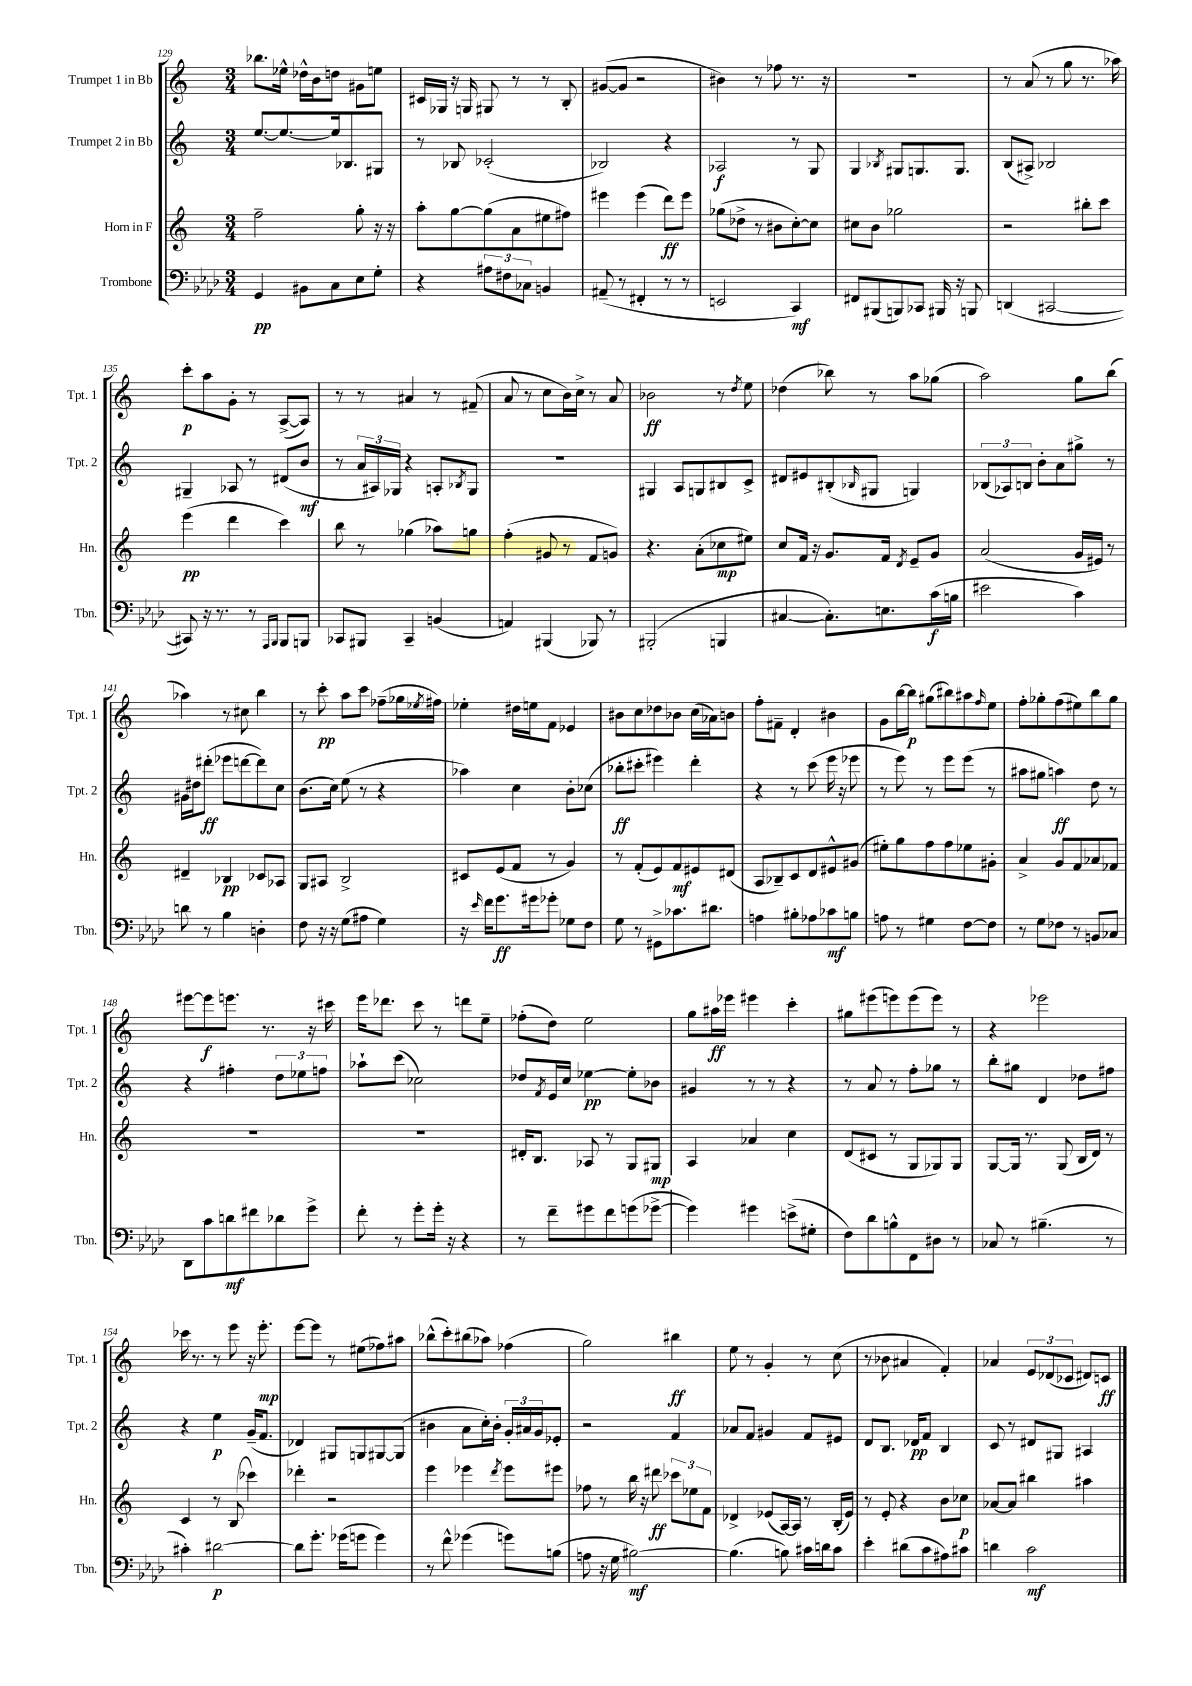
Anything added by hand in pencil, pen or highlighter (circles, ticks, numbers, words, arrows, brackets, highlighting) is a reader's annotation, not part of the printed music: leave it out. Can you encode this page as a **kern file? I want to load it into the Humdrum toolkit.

**kern	**kern	**kern	**kern
*staff4	*staff3	*staff2	*staff1
*clefF4	*clefG2	*clefG2	*clefG2
*k[b-e-a-d-]	*k[]	*k[]	*k[]
*M3/4	*M3/4	*M3/4	*M3/4
4GG	2ff~	[8.ee	8.bb-
.	.	8.ee_	16ee-^^
8BB#	.	.	16dd-^^
.	.	.	16b
8C	.	16ee]	8dd
.	.	8.B-	.
8E-	8gg'	.	8g#
8G'	16r	8G#	8ee
.	16r	.	.
=	=	=	=
4r	8aa'	8r	16c#
.	.	.	16G-
.	[8gg	8B-	16r
.	.	.	16G
12A#	(8gg]	(2c-'	8G#
12F#	.	.	.
.	8a	.	8r
12C-	.	.	.
4BB	8ee#	.	8r
.	8ff#)	.	8B'
=	=	=	=
(8AA#~	4eee#	2B-)	([8g#
8r	.	.	8g#]
4FF#'	(4eee#	.	2r
8r	8ddd)	4r	.
8r	8eee#	.	.
=	=	=	=
2EE	(8gg-	2A-	4b#)
.	8dd-^	.	.
.	8r	.	8r
.	8b#	.	8ff-
4CC)	[8cc')	8r	8.r
.	8cc]	8G	.
.	.	.	16r
=	=	=	=
8FF#	8cc#	4G	2.r
(8BBB#	8b	.	.
.	.	8qB-	.
8BBB)	2gg-	8G#	.
8CC-	.	8.G	.
16BBB#	.	.	.
16r	.	8.G	.
8BBB	.	.	.
=	=	=	=
(4DD	2r	(8B	8r
.	.	8A#^)	(8a
[2CC#	.	2B-	8r
.	.	.	8gg
.	8bb#'	.	8.r
.	8ccc	.	.
.	.	.	16aa-)
=	=	=	=
8CC#])	(4eee	4G#~	8ccc'
16r	.	.	8aa
8.r	.	.	.
.	4ddd	8A-	8g'
8r	.	8r	8r
16qqAAA-	.	.	.
16qqBBB-	.	.	.
8BBB-	4ccc)	(8d#	([8A^
8BBB	.	8b	8A])
=	=	=	=
8CC-	8bb	8r	8r
8BBB#	8r	24a	8r
.	.	24A#)	.
.	.	24G-	.
4CC-~	(4gg-	4r	4a#
(4BB	8aa-)	8A'	8r
.	.	8qB-	.
.	8gg	8G-	(8f#~
=	=	=	=
4AA)	(4ff'	2.r	8a
.	.	.	8r
(4BBB#	8g#	.	8cc
.	8r	.	16b)
.	.	.	16cc^
8BBB-)	8f	.	8r
8r	8g)	.	8a
=	=	=	=
(2BBB#'	4.r	4G#	2b-
.	.	8A	.
.	(8a'	8G	.
4BBB	8cc-	8B#	8r
.	.	.	8qdd
.	8ee#)	8c^	8ee
=	=	=	=
[4C#	8cc	8d#	(4dd-
.	16f	8e#	.
.	16r	.	.
8.C#'])	8.g	(8B#'	8bb-)
.	.	16qqB-	.
.	.	8G#	8r
8.E	16f	.	.
.	8qd	.	.
.	8e~	4G)	8aa
(16c	8g	.	(8gg-
16B	.	.	.
=	=	=	=
2e#	(2a	(12B-	2aa)
.	.	12A-)	.
.	.	12B	.
.	.	8b'	.
.	.	8a	.
4c)	16g	8gg#^	8gg
.	16e#)	.	.
.	8r	8r	(8bb
=	=	=	=
8d	4d#~	16g#	4aa-)
.	.	16dd#	.
8r	.	(8ddd#'	.
4B-	4B-	8eee-	8r
.	.	[8ddd	8cc#
4D'	8c-	8ddd])	4bb
.	8A-	8cc	.
=	=	=	=
8F	8G	(8.b	8r
16r	8A#	.	8ccc'
16r	.	16cc)	.
(8G	2B^	(8ee	8aa
8A#	.	8r	8ccc
4G)	.	4r	(8ff-~
.	.	.	16gg-
.	.	.	8qee-
.	.	.	16ff#)
=	=	=	=
16r	8c#	4aa-)	4ee-'
16qqe-	.	.	.
16f	.	.	.
8.g	(8e	.	.
.	8f	4cc	16dd#
16g#	.	.	16ee
8g-'	8r	.	8f
8G-	4g)	8b'	4e-
8F	.	(8cc-	.
=	=	=	=
8G	8r	8bb-'	8b#
8r	(8f'	8ccc#'	8cc
8GG#^	8e)	4eee#)	8dd-
8.c-	8f	.	8b-
.	8e#	4ddd'	(16cc
8.d#	.	.	16a-)
.	(8d#	.	8b
=	=	=	=
4A	8A	4r	8ff'
.	8B-~)	.	8f#~
8B#'	8c	8r	4d'
8A-	8d	(8ccc	.
8c-	8e#^^	16eee	4b#
.	.	16r	.
8B	(8g#	8eee-	.
=	=	=	=
8A	8ee#')	8r	8g
8r	8gg	8eee)	[16bb
.	.	.	16bb]
4G#	8ff	8r	(8gg#
.	8ff	8eee	8bb#)
[8F	8ee-	(8eee	8aa#
.	.	.	16qqff
8F]	8g#'	8r	8ee
=	=	=	=
8r	4a^	8aa#	8ff'
8G	.	8gg#	8gg-'
8F-	8g	4aa)	(8ff
8r	8f	.	8ee#)
8BB	8a-	8dd	8bb
8C-	8f-	8r	8gg-
=	=	=	=
8DD-	2.r	4r	[8eee#
8c	.	.	8eee#]
8d	.	4ff#'	8.eee
8f#	.	.	.
.	.	.	8.r
8d-	.	12dd	.
.	.	12ee-	.
8g^	.	.	16r
.	.	12ff	.
.	.	.	16ccc#
=	=	=	=
8f'	2.r	8aa-`	16eee
.	.	.	8.ddd-
8r	.	(8ccc	.
8g'	.	2cc-)	8ccc
16g'	.	.	8r
16r	.	.	.
4r	.	.	8ddd
.	.	.	8ee~
=	=	=	=
8r	16d#'	8dd-	(8ff-'
.	8.B	.	.
.	.	8qf	.
8f~	.	16e	8dd)
.	.	16cc	.
8g#	8A-	[4ee-	2ee
8f	8r	.	.
(8g	8G	8ee-']	.
[8g-^	8G#	8b-	.
=	=	=	=
4g-])	4A	4g#	8gg
.	.	.	16aa#
.	.	.	16eee-
4g#	4a-	8r	4eee#
.	.	8r	.
(8e^	4cc	4r	4ccc'
8G#'	.	.	.
=	=	=	=
8F)	(8d	8r	8gg#
8d-	8c#	8a	(8eee#
8B^^	8r	8r	8eee)
8FF	8G	8ff'	(8eee
8D#	8G-)	8gg-	8eee)
8r	8G-	8r	8r
=	=	=	=
8C-	[8G	8bb'	4r
8r	16G]	8gg#	.
.	8.r	.	.
(4.B#~	.	4d	2eee-
.	(8G	.	.
.	16B	8dd-	.
.	16d)	.	.
8r	8r	8ff#	.
=	=	=	=
4c#')	4c	4r	16ccc-
.	.	.	8.r
[2d#	8r	4ee	8r
.	(8B	.	8eee
.	4ccc-)	(16g~	16r
.	.	8.f	8.eee'
=	=	=	=
8d#]	4ddd-'	4d-)	[8eee
8.g'	.	.	8eee]
.	2r	8G#	8r
(16g-	.	.	.
8g	.	8G	(8ee#
4g)	.	[8G#	8ff-)
.	.	(8G#]	8aa#
=	=	=	=
8r	4eee	4b#	(8bb-^^
8f^^	.	.	8ccc')
(4g-	4eee-	8a	(8bb#
.	.	16cc')	8aa-)
.	.	16b#'	.
.	8qddd	.	.
8g)	8eee-	24g'	(4ff-
.	.	24a#	.
.	.	24g	.
(8B	8eee#	8e-'	.
=	=	=	=
8A	8ff-	2r	2gg)
16r	8r	.	.
16G	.	.	.
[2B#)	16bb	.	.
.	16r	.	.
.	8ddd#	.	.
.	12ccc-	4f	4bb#
.	12ee-	.	.
.	12f	.	.
=	=	=	=
(4.B#]	4d-^	8a-	8ee
.	.	8f	8r
.	(8e-	4g#	4g'
8B)	[16A)	.	.
.	16A]	.	.
16c#	8r	8f	8r
16d	.	.	.
8c#	(16B'	8e#	(8cc
.	16e-)	.	.
=	=	=	=
4e-'	8r	8d	8r
.	8e'	8.B	8b-
(8d#	4r	.	4a#
.	.	16d-	.
8c	.	8f	.
8A#)	8b	4B	4f')
8c#	8cc-	.	.
=	=	=	=
4d	[8a-	8c	4a-
.	8a-]	8r	.
2c	4bb#	8d#	12e
.	.	.	(12d-
.	.	8G#	.
.	.	.	12c-
.	4aa#	4A#	8d#)
.	.	.	8c
==	==	==	==
*-	*-	*-	*-
